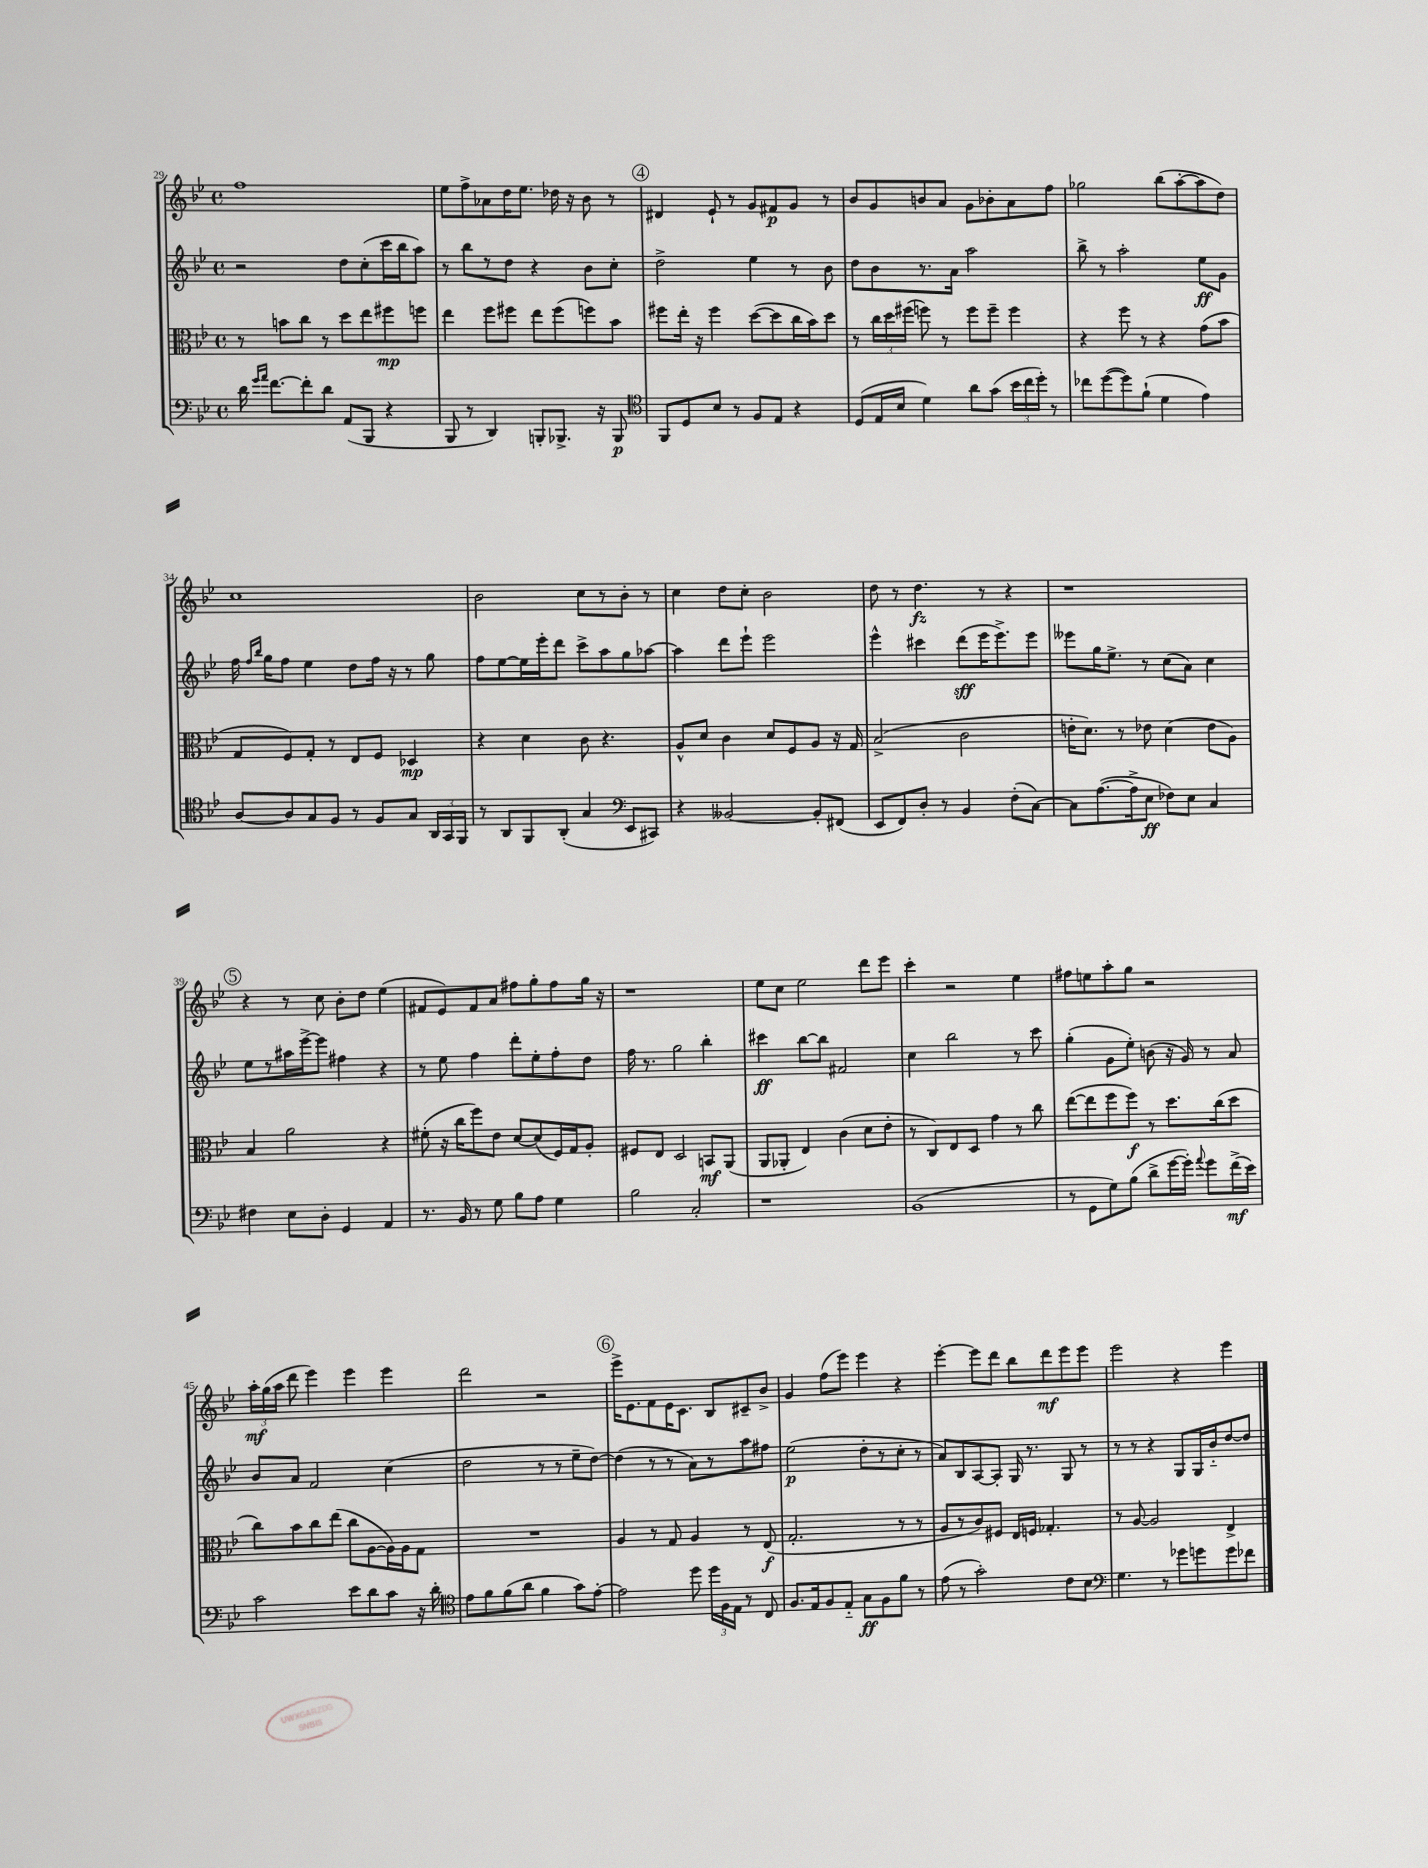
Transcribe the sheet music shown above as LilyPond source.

<<
\new StaffGroup <<
\new Staff = "s0" {
    \clef treble \key bes \major \defaultTimeSignature \time 4/4
    \autoBeamOff f''1 |
    ees''8[ f''8-> aes'8 d''16 ees''8.] des''16 r16 bes'8 r8 |
    \mark \markup { \circle "4" } dis'4 ees'8-! r8 g'8[ fis'8\p g'8] r8 |
    bes'8[ g'8 b'8 a'8] g'8[ bes'8-. a'8 f''8] |
    ges''2 bes''8[( a''8~-. a''8 d''8]) |
    c''1 |
    bes'2 c''8[ r8 bes'8]-. r8 |
    c''4 d''8[ c''8]-. bes'2 |
    d''8 r8 d''4.\fz r8 r4 |
    r1 |
    \mark \markup { \circle "5" } r4 r8 c''8 bes'8[-. d''8] ees''4( |
    fis'8[ ees'8) fis'8 a'8] fis''8[ g''8-. fis''8 g''16] r16 |
    r1 |
    ees''8[ c''8] ees''2 d'''8[ ees'''8] |
    c'''4-. r2 ees''4 |
    fis''8[ e''8 a''8-. g''8] r2 |
    \tuplet 3/2 { a''16[-.\mf g''16( a''16] } d'''8 ees'''4) ees'''4 ees'''4 |
    d'''2 r2 |
    \mark \markup { \circle "6" } ees'''16[-> ees'8. f'8 ees'16 c'8.] bes8[ cis'8-- bes'8]-> |
    g'4 f''8[( ees'''8]) ees'''4 r4 |
    ees'''4~-. ees'''8[ d'''8] bes''8[ d'''8\mf ees'''8 ees'''8] |
    ees'''2 r4 ees'''4 \bar "|." |
}
\new Staff = "s1" {
    \clef treble \key bes \major \defaultTimeSignature \time 4/4
    \autoBeamOff r2 d''8[ c''8-.( c'''16 bes''16 a''8]) |
    r8 bes''8[ r8 d''8] r4 bes'8[ c''8]-. |
    \mark \markup { \circle "4" } d''2-> ees''4 r8 bes'8 |
    d''8[ bes'8 r8. a'16] a''2 |
    bes''8-> r8 a''2-. ees''8[\ff g'8] |
    f''16 \grace { f''16[ bes''16] } g''16[ f''8] ees''4 d''8[ f''16] r16 r8 g''8 |
    f''8[ ees''8~ ees''16 ees'''16-. d'''8] c'''8[-> a''8 g''8 aes''8]~ |
    aes''4 d'''8[ ees'''8]-! ees'''2 |
    ees'''4-^ cis'''4 d'''8[\sff( ees'''16 ees'''8.->) ees'''8] |
    eeses'''8[ g''16 ees''8.]-> r8 c''8[( a'8]) c''4 |
    \mark \markup { \circle "5" } ees''8[ r8 ais''16 ees'''16~-> ees'''8] fis''4 r4 |
    r8 ees''8 f''4 d'''8[-. ees''8-. f''8-. d''8] |
    f''16 r8. g''2 bes''4-. |
    cis'''4\ff bes''8[~ bes''8] fis'2 |
    c''4 bes''2 r8 c'''8 |
    g''4-.( g'8[ ees''8]-.) b'8( r16 g'16) r8 a'8 |
    bes'8[ a'8] f'2 c''4( |
    d''2 r8 r8 ees''8[-- d''8]~) |
    \mark \markup { \circle "6" } d''4( r8 r8 a'8[) r8 a''8 fis''8] |
    ees''2\p( d''8[-. r8 c''8]-. r8 |
    a'8[) bes8 a8~ a8]-. g16 r8. g8 r8 |
    r8 r8 r4 g8[ g16 bes'16-_ d''8~ d''8] \bar "|." |
}
\new Staff = "s2" {
    \clef alto \key bes \major \defaultTimeSignature \time 4/4
    \autoBeamOff r8 b'8[ c''8] r8 d''8[ ees''8 fis''8\mp f''8] |
    ees''4 f''8[ fis''8] ees''8[ fis''8( f''8) bes'8] |
    \mark \markup { \circle "4" } fis''8[ ees''16]-. r16 fis''4 d''8[~( d''8 c''16 bes'16) d''8] |
    r8 \tuplet 3/2 { c''16[ d''16 fis''16]( } f''8) r8 f''8[ f''8]-- f''4 |
    r4 f''8 r8 r4 g'8[( bes'8] |
    g8[ f8) g8]-. r8 ees8[ f8] des4\mp |
    r4 d'4 c'8 r4. |
    a8[-^ d'8] c'4 d'8[ f8 a8] r16 g16 |
    bes2->( c'2 |
    e'16[-. d'8.]) r8 ees'8 d'4( ees'8[ a8]) |
    \mark \markup { \circle "5" } bes4 a'2 r4 |
    fis'8-.( r16 c''16[ f''8) ees'8] d'8[~ d'8( f16) g16 a8]-. |
    fis8[ ees8] d2 b,8[\mf a,8]( |
    a,8[ aes,8]-. ees4) c'4( d'8[ ees'8]-. |
    r8 c8[) ees8 d8] g'4 r8 c''8 |
    ees''8[~( ees''8 f''8 f''8]\f) r8 d''8.[ c''16( d''8] |
    c''8[) bes'8 c''8 ees''8]( c''8[ a8~ a16) a16 g8] |
    R1 |
    \mark \markup { \circle "6" } a4 r8 g8 a4 r8 ees8\f( |
    g2.-. r8 r8 |
    a8[ r8 c'8) fis8] ees16[ f16] ges4.-. |
    r8 a8~ a2 ees4-> \bar "|." |
}
\new Staff = "s3" {
    \clef bass \key bes \major \defaultTimeSignature \time 4/4
    \autoBeamOff d'16 \grace { g'16[ a'16] } f'8.[~ f'8-. d'8] a,8[( bes,,8] r4 |
    bes,,8 r8 d,4) b,,8[-. bes,,8.]-> r16 bes,,8\p |
    \mark \markup { \circle "4" } \clef tenor f,8[ d8 bes8] r8 f8[ ees8] r4 |
    d8[( ees16 bes16] d'4) a'8[ g'8]( \tuplet 3/2 { bes'16[ c''16 d''16]-.) } r8 |
    ces''8[ d''8~( d''8) f'8]-!( d'4 ees'4) |
    a8[~ a8 g8 f8] r8 f8[ g8] \tuplet 3/2 { a,16[ g,16 f,16] } |
    r8 a,8[ f,8 a,8]-.( g4 \clef bass ees,8[ cis,8]) |
    r4 beses,2~ beses,8[-. fis,8]( |
    ees,8[ f,8) d8]-. r8 bes,4 f8[-.( c8]~) |
    c8[ a8.~( a16-> ees8]\ff fes8[) ees8] c4 |
    \mark \markup { \circle "5" } fis4 ees8[ d8]-. g,4 a,4 |
    r8. bes,16 r8 g8 bes8[ a8] g4 |
    bes2 c2-. |
    r1 |
    bes,1( |
    r8 g,8[ g8) bes8]( d'8[-> g'16~ g'16]-.) \appoggiatura { a'8 } g'8[ f'16->\mf( ees'16]) |
    c'2 ees'8[ d'8 c'8] r16 d'16-. |
    \clef tenor ees'8[ f'8 f'8( a'8] f'4 g'8[) ees'8]~-. |
    \mark \markup { \circle "6" } ees'2 d''8 \tuplet 3/2 { d''16[ f16 ees16] } r8 c8 |
    f8.[ ees16 f8 ees8]-_ g8[\ff f8 f'8] r8 |
    ees'8( r8 g'2-.) c'8[ bes8] |
    \clef bass g4. r8 ges'8[ g'8 g'8 fes'8] \bar "|." |
}
>>
>>
\layout { \context { \Score currentBarNumber = #29 } }
